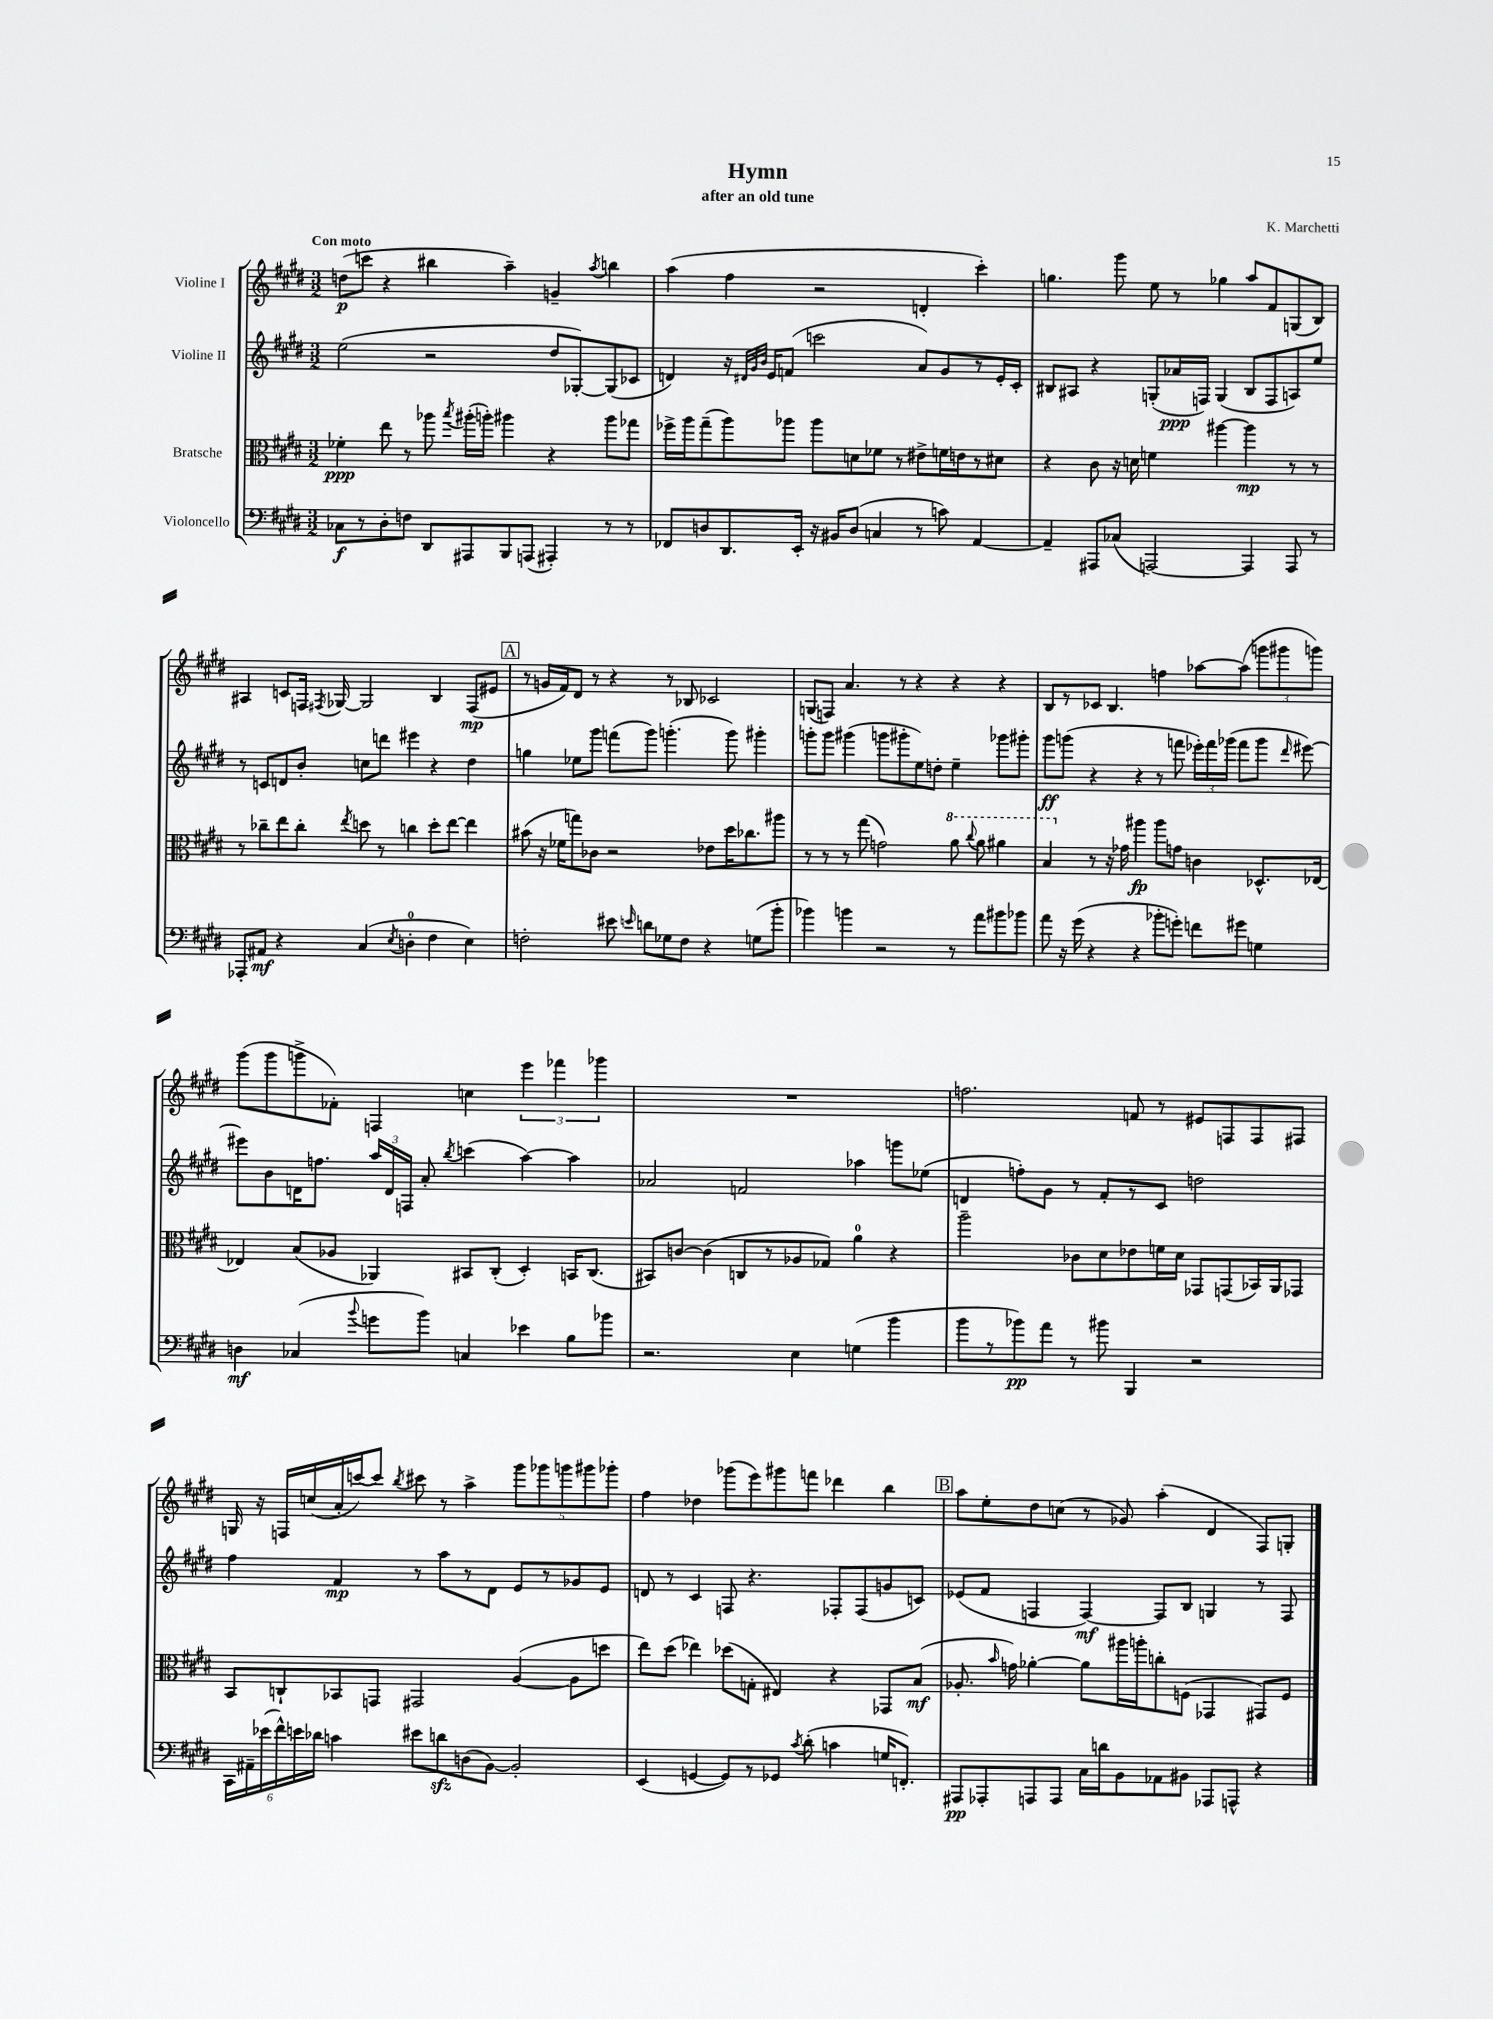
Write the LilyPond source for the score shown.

\header { title = "Hymn" composer = "K. Marchetti" subtitle = "after an old tune" }
<<
\new StaffGroup <<
\new Staff = "s0" \with { instrumentName = "Violine I" } {
    \clef treble \key e \major \numericTimeSignature \time 3/2 \tempo "Con moto"
    \autoBeamOff d''8[\p( c'''8] r4 bis''4 a''4--) g'4-- \acciaccatura { a''8 } b''4 |
    a''4( fis''4 r2 d'4-. cis'''4-.) |
    g''4. gis'''8 e''8 r8 ges''4 a''8[ fis'8 g8( b8]) |
    ais4 c'8[ f16] \acciaccatura { fis8 } ges16~ ges2 b4 fis8[\mp( eis'8] |
    \mark \markup { \box "A" } r8 g'16[ fis'16) dis'8] r8 r4 r8 bes8 ces'2 |
    g8[( f8]) a'4. r8 r4 r4 r4 |
    b8[ r8 ces'8] b4. f''4 aes''8[~ aes''8]( \tuplet 3/2 { g'''8[ gis'''8 g'''8]) } |
    gis'''8[( gis'''8 g'''8-> fes'8]-.) f4 c''4 \tuplet 3/2 { e'''4 fes'''4 ges'''4 } |
    R1. |
    f''2. f'8 r8 eis'8[ f8 f8 fis8] |
    g16 r16 f16[ c''16( a'16-. c'''16~) c'''8] \acciaccatura { b''8 } cis'''8 r8 a''4-> \tuplet 5/4 { gis'''8[ ges'''8 g'''8 gis'''8 ges'''8]-. } |
    fis''4 des''4 ges'''8[( e'''8) gis'''8 f'''8] des'''4 b''4 |
    \mark \markup { \box "B" } a''8[ e''8-. dis''8 c''8]( r8 ges'8) a''4-.( dis'4 fis8[) g8]-. \bar "|." |
}
\new Staff = "s1" \with { instrumentName = "Violine II" } {
    \clef treble \key e \major \numericTimeSignature \time 3/2
    \autoBeamOff e''2( r2 dis''8[ ges8~-.) ges8( ces'8] |
    d'4) r16 \grace { dis'32[ gis'32 b'32] } e'16[ f'8]( c'''2 a'8[) gis'8 r8 e'16-. cis'16]-. |
    bis8[ ais8] r4 g8[-.( aes'16\ppp f16]) g4( bis8[ f8 a8) e''8] |
    r8 c'8[ d'8 b'8]-. c''8[ d'''8] eis'''4 r4 dis''4 |
    \mark \markup { \box "A" } g''4 ees''8[ gis'''8] f'''8[( gis'''8]) g'''4.-.( g'''8) gis'''4-. |
    g'''8[-. g'''8] gis'''4( g'''8[ gis'''8-. e''8) d''8]-. e''4-- ges'''8[ gis'''8]-. |
    gis'''8[\ff g'''8]( r4 r4 r8 f'''8 \tuplet 3/2 { ees'''16[-.) f'''16 ges'''16]( } f'''8[ ges'''8] \grace { dis'''16 } eis'''8~) |
    eis'''8[ b'8 d'16 f''8.] \tuplet 3/2 { a''16[ d'16 f16] } a'8-. \acciaccatura { b''8 } c'''4( a''4~) a''4 |
    aes'2 f'2 aes''4 g'''8[ ees''8]( |
    d'4 f''8[-.) gis'8] r8 fis'8[-. r8 cis'8] d''2 |
    fis''4 fis'4\mp r8 a''8[ r8 dis'8] e'8[ r8 ges'8 e'8] |
    d'8 r8 cis'4 f8 r4. fes8[-. fes8( g'8 c'8]) |
    \mark \markup { \box "B" } ees'8[( fis'8] f4 f4~\mf) f8[ b8] g4 r8 f8 \bar "|." |
}
\new Staff = "s2" \with { instrumentName = "Bratsche" } {
    \clef alto \key e \major \numericTimeSignature \time 3/2
    \autoBeamOff fes'4-.\ppp e''8 r8 aes''8 \acciaccatura { b''8 } ais''16[-.( a''16]-.) ais''4 r4 ais''8[ ges''8] |
    fes''16[-> a''16 gis''8--( a''8) aes''8] aes''8[ d'8 fes'8] r8 eis'8[-> f'16 e'16 r8 dis'8] |
    r4 cis'8 r16 d'16 f'4 ais''4~ ais''4\mp r8 r8 |
    r8 ces''8[-- e''8 ces''8]-. \acciaccatura { e''8 } d''8 r8 c''4 d''8[-. e''8]~ e''4 |
    \mark \markup { \box "A" } bis'8( r16 fes'16[ g''8) ces'8] r2 ees'8[ dis''16 ces''8. ais''8] |
    r8 r8 r8 gis''8( g'2) \ottava #1 a''8 \appoggiatura { cis'''8 } a''8 ais''4 |
    b'4 \ottava #0 r8 r16 ges'16 ais''4\fp ais''8[ g'8] c'4 des8.[-^ ees16]~ |
    ees4 b8[( aes8] aes,4) bis,8[ cis8]-.( dis4-.) b,16[ cis8.]( |
    bis,8[) c'8]~ c'4( c8[ r8 aes8 ges8]) a'4-0 r4 |
    a''2-- ces'8[ dis'8 ees'8 f'16 dis'16] ges,8[ g,8( bes,16) a,16 ges,8] |
    b,8[ c8-! bes,8 g,8] gis,2 a4~( a8[ d''8] |
    e''8[) dis''8]( ees''4) des''8[( g8]-. eis4) r4 ges,8[ b8]\mf( |
    \mark \markup { \box "B" } aes8.-. \grace { b'16 } g'16) aes'4~-. aes'8[ ais''16 a''16-. c''8-. f8]( ges,4 gis,8[) f8] \bar "|." |
}
\new Staff = "s3" \with { instrumentName = "Violoncello" } {
    \clef bass \key e \major \numericTimeSignature \time 3/2
    \autoBeamOff ces8[\f r8 dis8-. f8] dis,8[ ais,,8 b,,8 a,,8]( ais,,4-.) r8 r8 |
    fes,8[ d8 dis,8. e,16]-. r16 bis,16[ d8]( c4 r8 c'8) a,4~ |
    a,4-- ais,,8[ ces8]( a,,2~) a,,4 a,,8 r8 |
    aes,,8[-. ais,8]\mf r4 cis4( \acciaccatura { e8 } d4-0-. fis4 e4) |
    \mark \markup { \box "A" } f2-. eis'8 \grace { e'16 } d'8[ ges8 f8] r4 g8[( b'8]-. |
    bes'4) b'4 r2 r8 a'8[ bis'8 bes'8] |
    a'8 r16 gis'16( r4 r4 bes'8[-. g'8]-.) f'8[ gis'8] g4 |
    d4\mf ces4( \appoggiatura { b'8 } g'8[ b'8]) c4 ees'4 b8[ bes'8] |
    r2. e4 g4( b'4 |
    b'8[ r8 bes'8\pp) a'8] r8 bis'8 b,,4 r2 |
    \tuplet 6/4 { cis,16[ ais,16-- ees'16( fis'16-^) e'16 des'16] } c'4 eis'8[ d'8\sfz d8( b,8]~) b,2-. |
    e,4( g,4~ g,8[) r8 ges,8] \acciaccatura { cis'8 } dis'8-.( c'4 g16[ f,8.]-.) |
    \mark \markup { \box "B" } ais,,8[\pp aes,,8-. a,,8 a,,8] cis16[ d'16 b,8 aes,8 bis,8] aes,,8[ a,,8]-^ r4 \bar "|." |
}
>>
>>
\layout { \context { \Score \remove "Bar_number_engraver" } }
